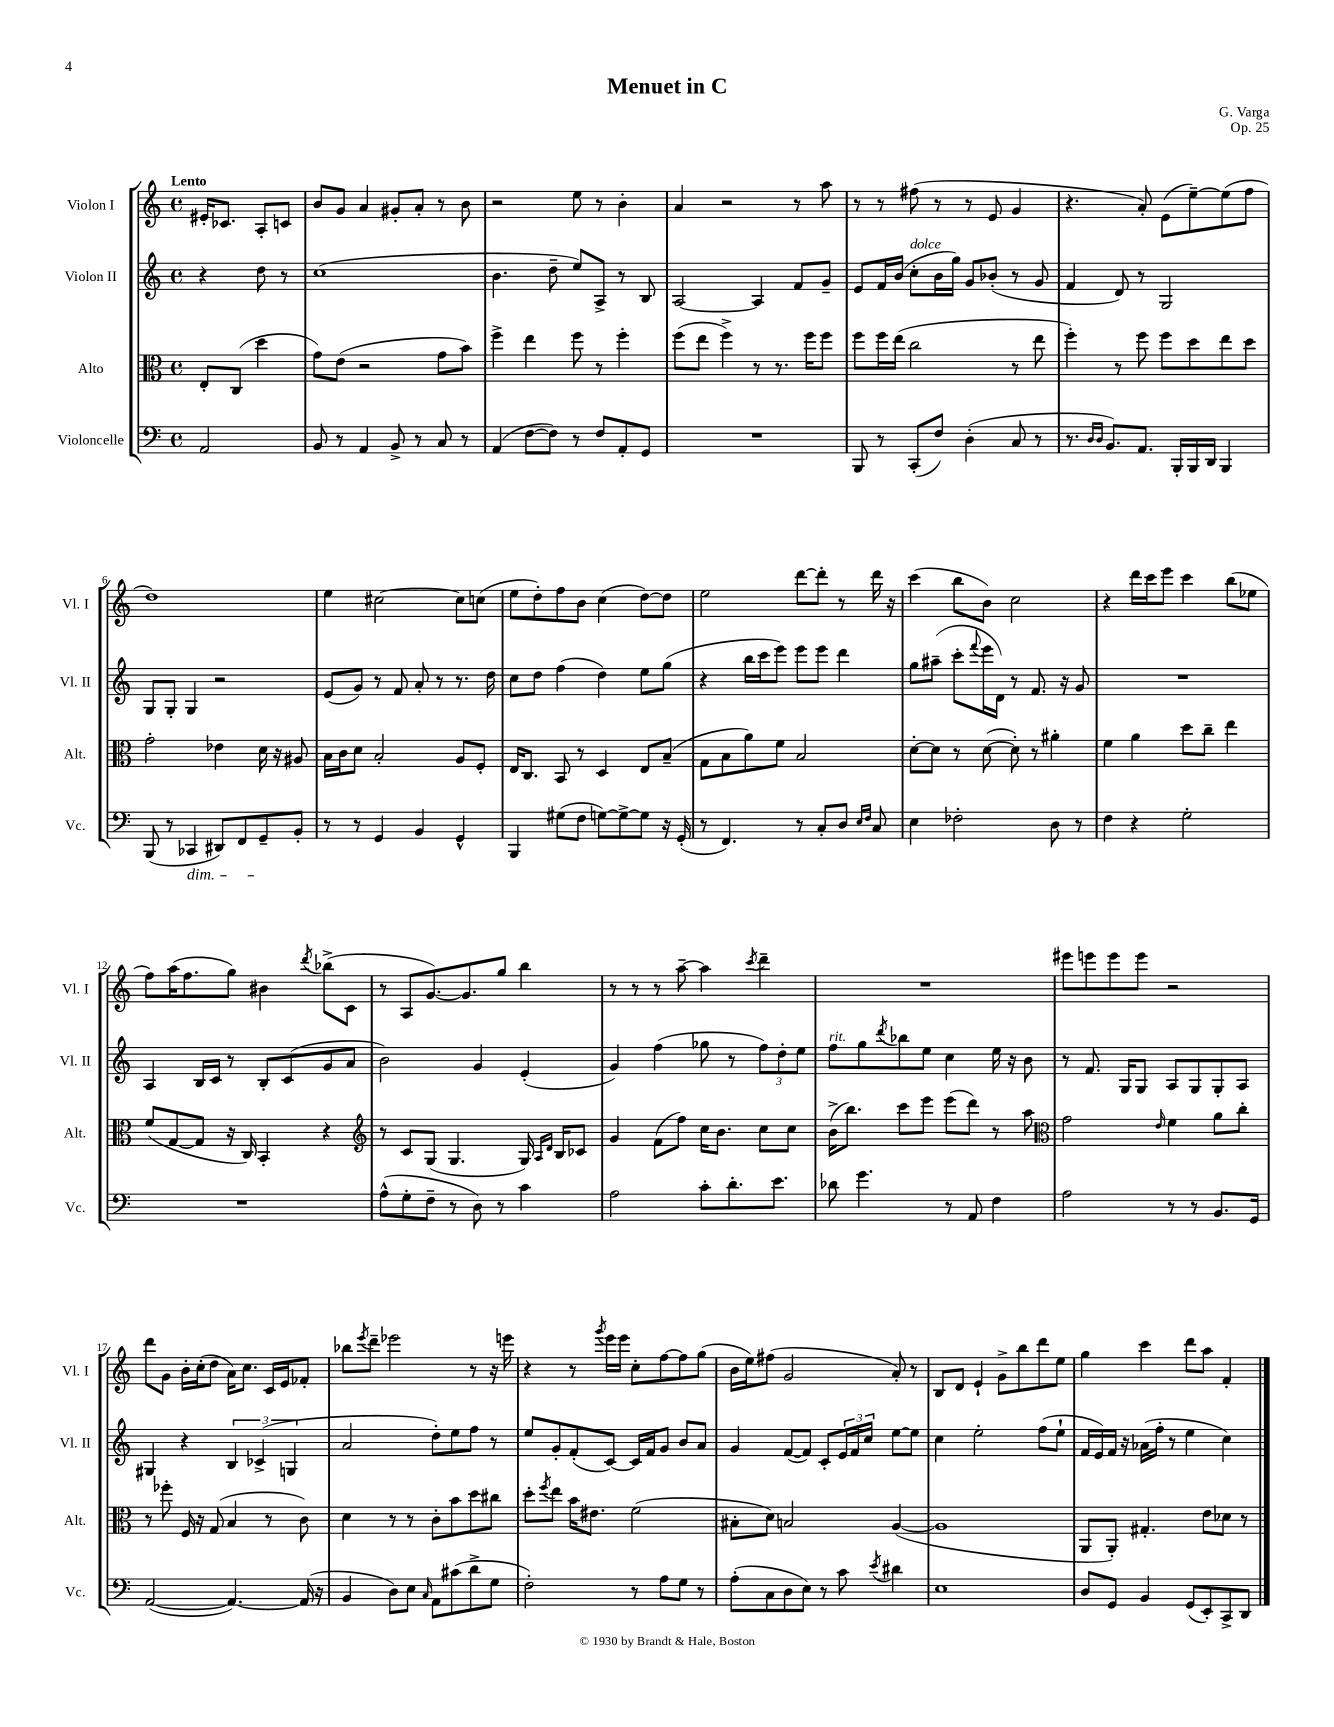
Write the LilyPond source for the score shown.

\header { title = "Menuet in C" composer = "G. Varga" opus = "Op. 25" }
<<
\new StaffGroup <<
\new Staff = "s0" \with { instrumentName = "Violon I" shortInstrumentName = "Vl. I" } {
    \clef treble \key c \major \defaultTimeSignature \time 4/4 \partial 2 \tempo "Lento"
    eis'16-. ces'8. a8-. c'8 |
    b'8 g'8 a'4 gis'8-. a'8-. r8 b'8 |
    r2 e''8 r8 b'4-. |
    a'4 r2 r8 a''8 |
    r8 r8 fis''8( r8 r8 e'8 g'4 |
    r4. a'8-.) e'8( e''8~--) e''8( f''8 |
    d''1) |
    e''4 cis''2~ cis''8 c''8( |
    e''8 d''8-.) f''8 b'8 c''4( d''8~) d''8 |
    e''2 d'''8~ d'''8-. r8 d'''16 r16 |
    c'''4( b''8 b'8) c''2 |
    r4 d'''16 c'''16 e'''8 c'''4 b''8( ees''8 |
    f''8) a''16( f''8. g''8) bis'4 \acciaccatura { d'''8 } bes''8->( c'8 |
    r8 a8 g'8.~) g'8. g''8 b''4 |
    r8 r8 r8 a''8~-- a''4 \acciaccatura { c'''8 } d'''4-- |
    R1 |
    eis'''8 e'''8 e'''8 e'''8 r2 |
    d'''8 g'8 b'16-. c''16-.( d''8 a'16) c''8. c'16 e'16 fes'8-. |
    bes''8 \acciaccatura { e'''8 } d'''8-- ees'''2 r8 r16 e'''16 |
    r4 r8 \acciaccatura { g'''8 } e'''16 e'''16 c''8-. f''8~ f''8 g''8( |
    b'16 e''16) fis''8( g'2 a'8-.) r8 |
    b8 d'8 e'4-! g'8-> b''8 d'''8 e''8 |
    g''4 c'''4 d'''8 a''8 f'4-. \bar "|." |
}
\new Staff = "s1" \with { instrumentName = "Violon II" shortInstrumentName = "Vl. II" } {
    \clef treble \key c \major \defaultTimeSignature \time 4/4 \partial 2
    r4 d''8 r8 |
    c''1( |
    b'4. d''8-- e''8) a8-> r8 b8 |
    a2~ a4 f'8 g'8-- |
    e'8 f'16 b'16( c''8-.^\markup { \italic "dolce" } b'16 g''16) g'8 bes'8-.( r8 g'8 |
    f'4 d'8) r8 g2 |
    g8 g8-. g4 r2 |
    e'8( g'8) r8 f'8 a'8-. r8 r8. d''16 |
    c''8 d''8 f''4( d''4) e''8 g''8( |
    r4 b''16 c'''16 e'''8) e'''8 e'''8 d'''4 |
    g''8 ais''8--( c'''8-. \appoggiatura { f'''8 } e'''16 d'16) r8 f'8. r16 g'8 |
    R1 |
    a4 b16 c'16 r8 b8-. c'8( g'8 a'8 |
    b'2) g'4 e'4-.( |
    g'4) f''4( ges''8 r8 \tuplet 3/2 { f''8) d''8-. e''8 } |
    f''8^\markup { \italic "rit." } g''8 \acciaccatura { d'''8 } bes''8 e''8 c''4 e''16 r16 b'8 |
    r8 f'8. g16 g8 a8 g8 g8-. a8 |
    gis4 r4 \tuplet 3/2 { b4 ces'4->( g4 } |
    a'2 d''8-.) e''8 f''8 r8 |
    e''8 g'8-. f'8-.( c'8~) c'16 f'16 g'8 b'8 a'8 |
    g'4 f'8~( f'8) c'8-. \tuplet 3/2 { e'16 f'16 c''16 } e''8~ e''8 |
    c''4 e''2-. f''8( e''8-! |
    f'16 e'16) f'16 r16 aes'16( f''16-. r8 e''4 c''4) \bar "|." |
}
\new Staff = "s2" \with { instrumentName = "Alto" shortInstrumentName = "Alt." } {
    \clef alto \key c \major \defaultTimeSignature \time 4/4 \partial 2
    e8-. c8( d''4 |
    g'8) e'8( r2 g'8 b'8) |
    f''4-> e''4 f''8 r8 f''4-. |
    f''8( e''8 f''4->) r8 r8. f''16 f''8 |
    f''8 f''16 e''16( c''2 r8 e''8 |
    f''4-.) r8 f''8 f''8 d''8 e''8 d''8 |
    g'2-. ees'4 d'16 r16 ais8 |
    b16 c'16 d'8 b2-. a8 f8-. |
    e16 c8. b,8 r8 d4 e8 b8--( |
    g8 b8 a'8) f'8 b2 |
    d'8~-. d'8 r8 d'8~( d'8-.) r8 ais'4-. |
    f'4 a'4 d''8 c''8-- e''4 |
    f'8( g8~ g8 r16 c16) b,4-. r4 |
    \clef treble r8 c'8 g8( g4. g16) \grace { a16 d'16 } b16 ces'8 |
    g'4 f'8( f''8) c''16 b'8. c''8 c''8 |
    b'16->( b''8.) c'''8 e'''8 e'''8( d'''8) r8 a''8 |
    \clef alto g'2 \grace { e'16 } f'4 a'8 c''8-. |
    r8 fes''8-. f16 r16 g8( b4 r8 c'8) |
    d'4 r8 r8 c'8-. b'8 d''8 cis''8 |
    d''8-. \acciaccatura { f''8 } e''8 b'16 eis'8. f'2( |
    bis8-. d'8) b2 a4~( |
    a1 |
    a,8 a,8-.) gis4.-. e'8 des'8 r8 \bar "|." |
}
\new Staff = "s3" \with { instrumentName = "Violoncelle" shortInstrumentName = "Vc." } {
    \clef bass \key c \major \defaultTimeSignature \time 4/4 \partial 2
    a,2 |
    b,8 r8 a,4 b,8-> r8 c8 r8 |
    a,4( f8~ f8) r8 f8 a,8-. g,8 |
    R1 |
    b,,8 r8 c,8-.( f8) d4-.( c8 r8 |
    r8. \grace { d16 d16 } b,8.) a,8. b,,16-. b,,16 d,16 b,,4 |
    b,,8( r8 ces,4\dim dis,8) f,8 g,8--\! b,8-. |
    r8 r8 g,4 b,4 g,4-^ |
    b,,4 gis8( f8 g8~) g8~-> g8 r16 g,16-.( |
    r8 f,4.) r8 c8-. d8 \grace { e16 f16 } c8 |
    e4 fes2-. d8 r8 |
    f4 r4 g2-. |
    R1 |
    a8-^( g8-. f8-- r8 d8) r8 c'4 |
    a2 c'8-. d'8.-. e'8. |
    des'8 g'4. r8 a,8 f4 |
    a2 r8 r8 b,8. g,16 |
    a,2~( a,4.~) a,16( r16 |
    b,4 d8) e8 \grace { c16 } a,8 cis'8( d'8-> g8 |
    f2-.) r8 a8 g8 r8 |
    a8-.( c8 d8 e8) r8 c'8 \acciaccatura { e'8 } dis'4 |
    e1 |
    d8 g,8 b,4 g,8( e,8-.) c,8-> d,8 \bar "|." |
}
>>
>>
